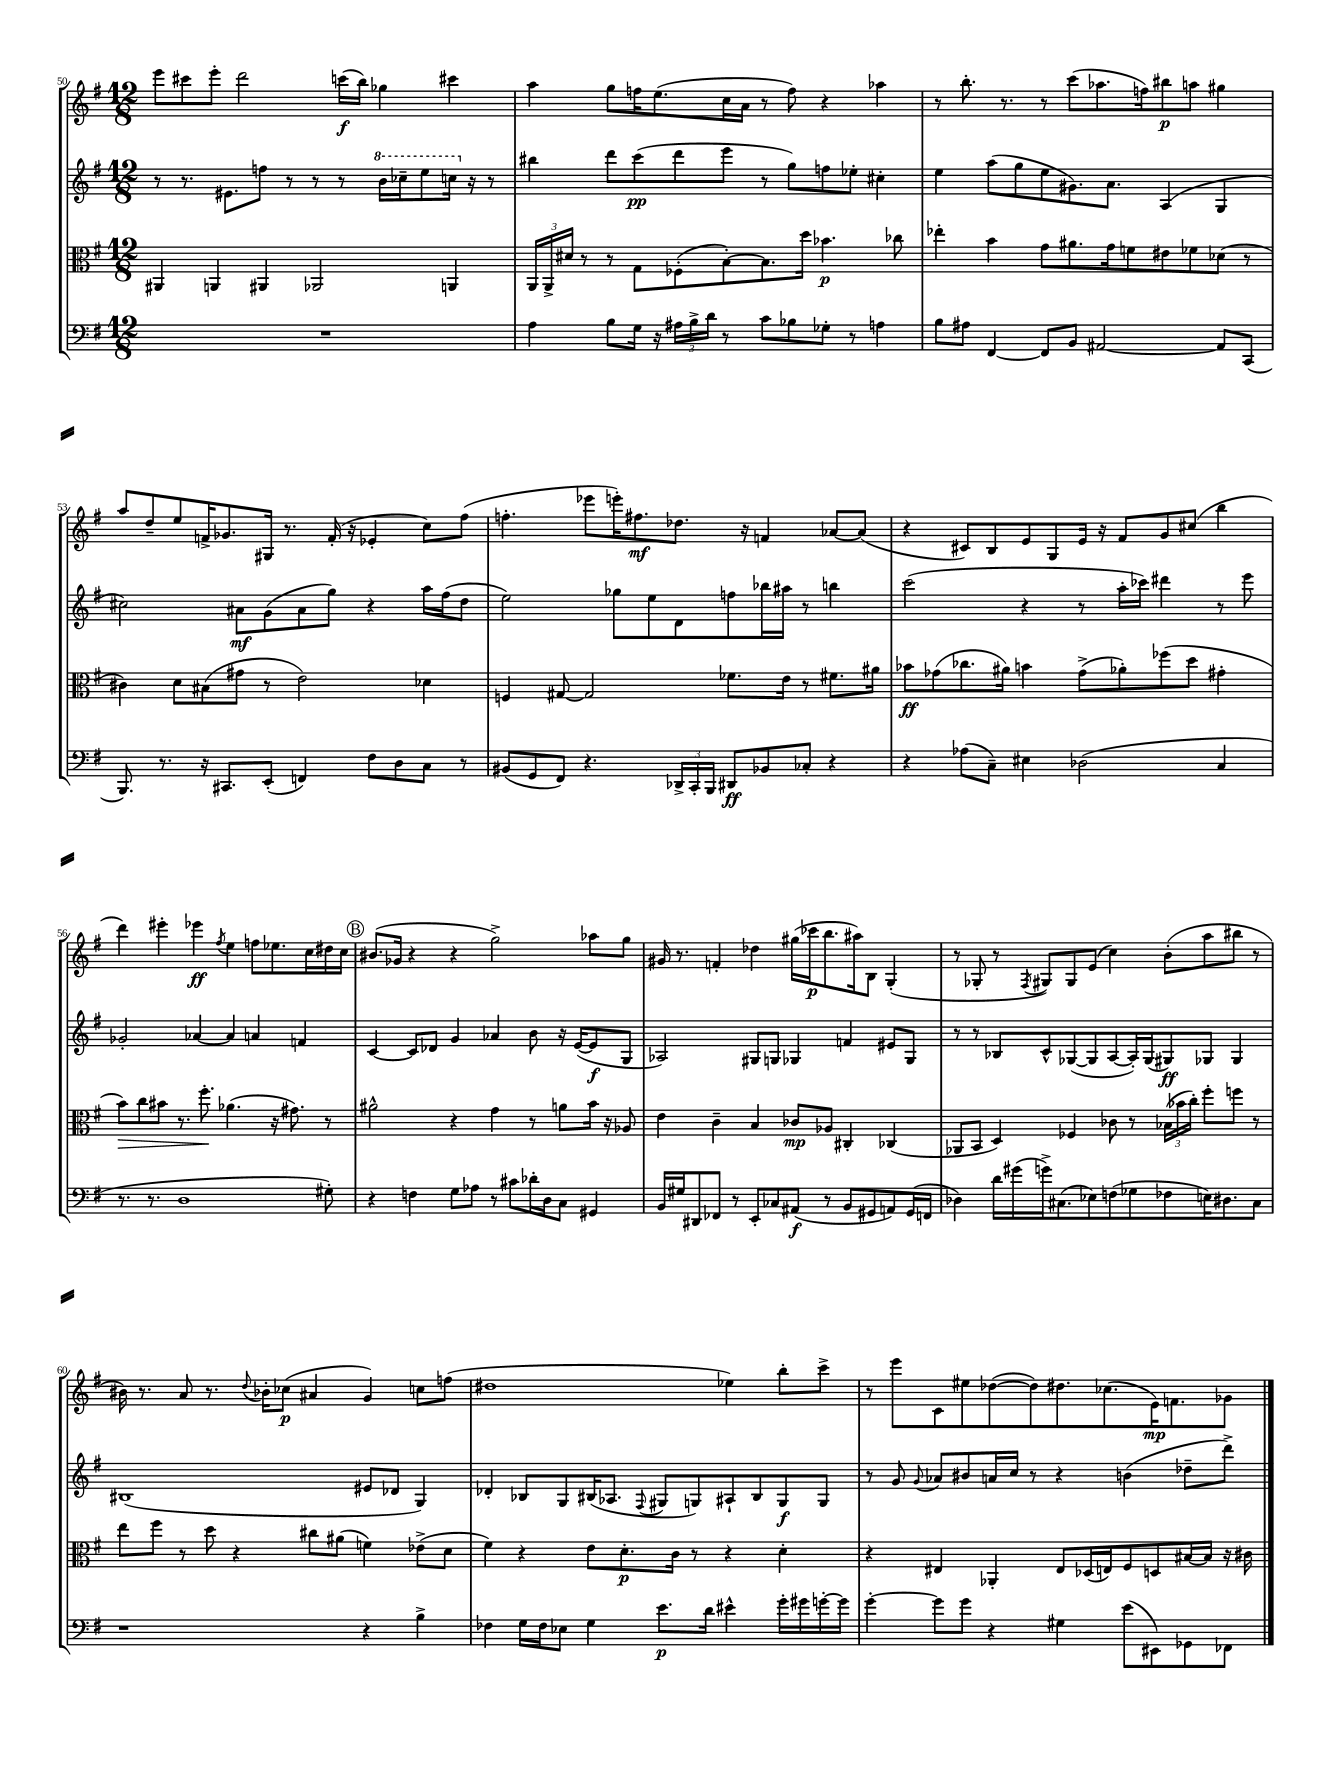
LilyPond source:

<<
\new StaffGroup <<
\new Staff = "s0" {
    \clef treble \key g \major \numericTimeSignature \time 12/8
    \autoBeamOff e'''8[ cis'''8 e'''8]-. d'''2 c'''16[\f( b''16]) ges''4 cis'''4 |
    a''4 g''8[ f''16 e''8.( c''16 a'16] r8 f''8) r4 aes''4 |
    r8 b''8.-. r8. r8 c'''8[( aes''8. f''16) bis''8\p a''8] gis''4 |
    a''8[ d''8-- e''8 f'16-> ges'8. gis16] r8. f'16-.( r16 ees'4-. c''8[) fis''8]( |
    f''4.-. ees'''8[ e'''16-.) fis''8.\mf des''8.] r16 f'4 aes'8[~ aes'8]( |
    r4 cis'8[) b8 e'8 g8 e'16] r16 fis'8[ g'8 cis''8]( b''4 |
    d'''4) eis'''4-. ees'''4\ff \acciaccatura { fis''8 } e''4 f''8[ ees''8. c''16 dis''16 c''16] |
    \mark \markup { \circle "B" } bis'8.[( ges'16] r4 r4 g''2->) aes''8[ g''8] |
    gis'16 r8. f'4-. des''4 gis''16[( ces'''16\p b''8. ais''16) b8] g4-.( |
    r8 ges8-. r8 \acciaccatura { fis8 } gis8[) gis8 e'8]( c''4) b'8[-.( a''8 bis''8] r8 |
    bis'16) r8. a'8 r8. \appoggiatura { d''8 } bes'16[-. ces''8]\p( ais'4 g'4) c''8[ f''8]( |
    dis''1 ees''4) b''8[-. c'''8]-> |
    r8 e'''8[ c'8 eis''8 des''8~( des''8) dis''8. ces''8.( e'16\mp) f'8. ges'8] \bar "|." |
}
\new Staff = "s1" {
    \clef treble \key g \major \numericTimeSignature \time 12/8
    \autoBeamOff r8 r8. eis'8.[ f''8] r8 r8 r8 \ottava #1 b''16[ ces'''16-- e'''8 c'''16] \ottava #0 r16 r8 |
    bis''4 d'''8[ c'''8\pp( d'''8 e'''8] r8 g''8[) f''8 ees''8]-. cis''4-. |
    e''4 a''8[( g''8 e''8 gis'8.) a'8.] a4( g4 |
    cis''2) ais'8[\mf g'8( ais'8 g''8]) r4 a''16[ fis''16( d''8] |
    e''2) ges''8[ e''8 d'8 f''8 bes''16 ais''16] r8 b''4 |
    c'''2( r4 r8 a''16[-. ces'''16]) dis'''4 r8 e'''8 |
    ges'2-. aes'4~ aes'4 a'4 f'4 |
    \mark \markup { \circle "B" } c'4~ c'8[ des'8] g'4 aes'4 b'8 r16 e'16[~( e'8\f g8] |
    aes2) gis8[ g8] ges4 f'4 eis'8[ ges8] |
    r8 r8 bes8[ c'8-^ ges8~( ges8 a8~ a16-.) ges16( gis8\ff) ges8] ges4 |
    bis1( eis'8[ des'8] g4) |
    des'4-. bes8[ g8 bis16( aes8.] \appoggiatura { fis8 } gis8[ g8) ais8-! bis8 g8\f g8] |
    r8 g'8 \appoggiatura { g'8 } aes'8[ bis'8 a'16 c''16] r8 r4 b'4( des''8[-- d'''8]->) \bar "|." |
}
\new Staff = "s2" {
    \clef alto \key g \major \numericTimeSignature \time 12/8
    \autoBeamOff ais,4 a,4 ais,4 aes,2 a,4 |
    \tuplet 3/2 { a,16[ a,16-> dis'16] } r8 r8 g8[ fes8-.( b8~-.) b8. d''16] bes'4.\p ces''8 |
    ees''4-. b'4 g'8[ ais'8. g'16 f'8 eis'8 fes'8 des'8]( r8 |
    cis'4) d'8[ bis8( gis'8] r8 e'2) des'4 |
    f4 gis8~ gis2 fes'8.[ e'16] r8 fis'8.[ ais'16] |
    bes'8[\ff ges'8( ces''8. ais'16]) b'4 ges'8[->( aes'8-.) fes''8( d''8] gis'4-. |
    b'8[\>) c''8 bis'8] r8. fis''8.-.\! aes'4.( r16 gis'8.) r8 |
    \mark \markup { \circle "B" } ais'2-^ r4 g'4 r8 a'8[ b'16] r16 aes8 |
    e'4 c'4-- b4 ces'8[\mp aes8] cis4-. ces4( |
    aes,8[ b,8] d4) fes4 ces'8 r8 \tuplet 3/2 { bes16[( bes'16 c''16]-.) } fis''8[-. f''8] r8 |
    e''8[ fis''8] r8 d''8 r4 cis''8[ ais'8]( f'4) ees'8[->( d'8] |
    fis'4) r4 e'8[ d'8.-.\p c'16] r8 r4 d'4-. |
    r4 eis4 aes,4-. eis8[ des16( e16) fis8 d8 bis16~ bis16] r16 cis'16 \bar "|." |
}
\new Staff = "s3" {
    \clef bass \key g \major \numericTimeSignature \time 12/8
    \autoBeamOff R1. |
    a4 b8[ g16] r16 \tuplet 3/2 { ais16[ b16-> d'16] } r8 c'8[ bes8 ges8]-. r8 a4 |
    b8[ ais8] fis,4~ fis,8[ b,8] ais,2~ ais,8[ c,8]( |
    b,,8.) r8. r16 cis,8.[ e,8]-.( f,4) fis8[ d8 c8] r8 |
    bis,8[( g,8 fis,8]) r4. \tuplet 3/2 { des,16[-> c,16-. b,,16] } dis,8[\ff bes,8 ces8]-. r4 |
    r4 aes8[( c8]--) eis4 des2( c4 |
    r8. r8. d1 gis8-.) |
    \mark \markup { \circle "B" } r4 f4 g8[ aes8] r8 cis'8[ des'16-. d16 c8] gis,4 |
    b,16[ gis16 dis,8 fes,8] r8 e,8[-. ces8 ais,8]\f( r8 b,8[ gis,8 a,8) gis,16( f,16] |
    des4) d'16[ gis'16( g'16->) cis8.( ees8) f8( ges8 fes8 e16) dis8. cis8] |
    r1 r4 b4-> |
    fes4 g16[ fes16 ees8] g4 e'8.[\p d'16] eis'4-^ g'16[-. gis'16 g'16~-. g'16] |
    g'4~-. g'8[ g'8] r4 gis4 e'8[( eis,8) ges,8 fes,8] \bar "|." |
}
>>
>>
\layout { \context { \Score currentBarNumber = #50 } }
